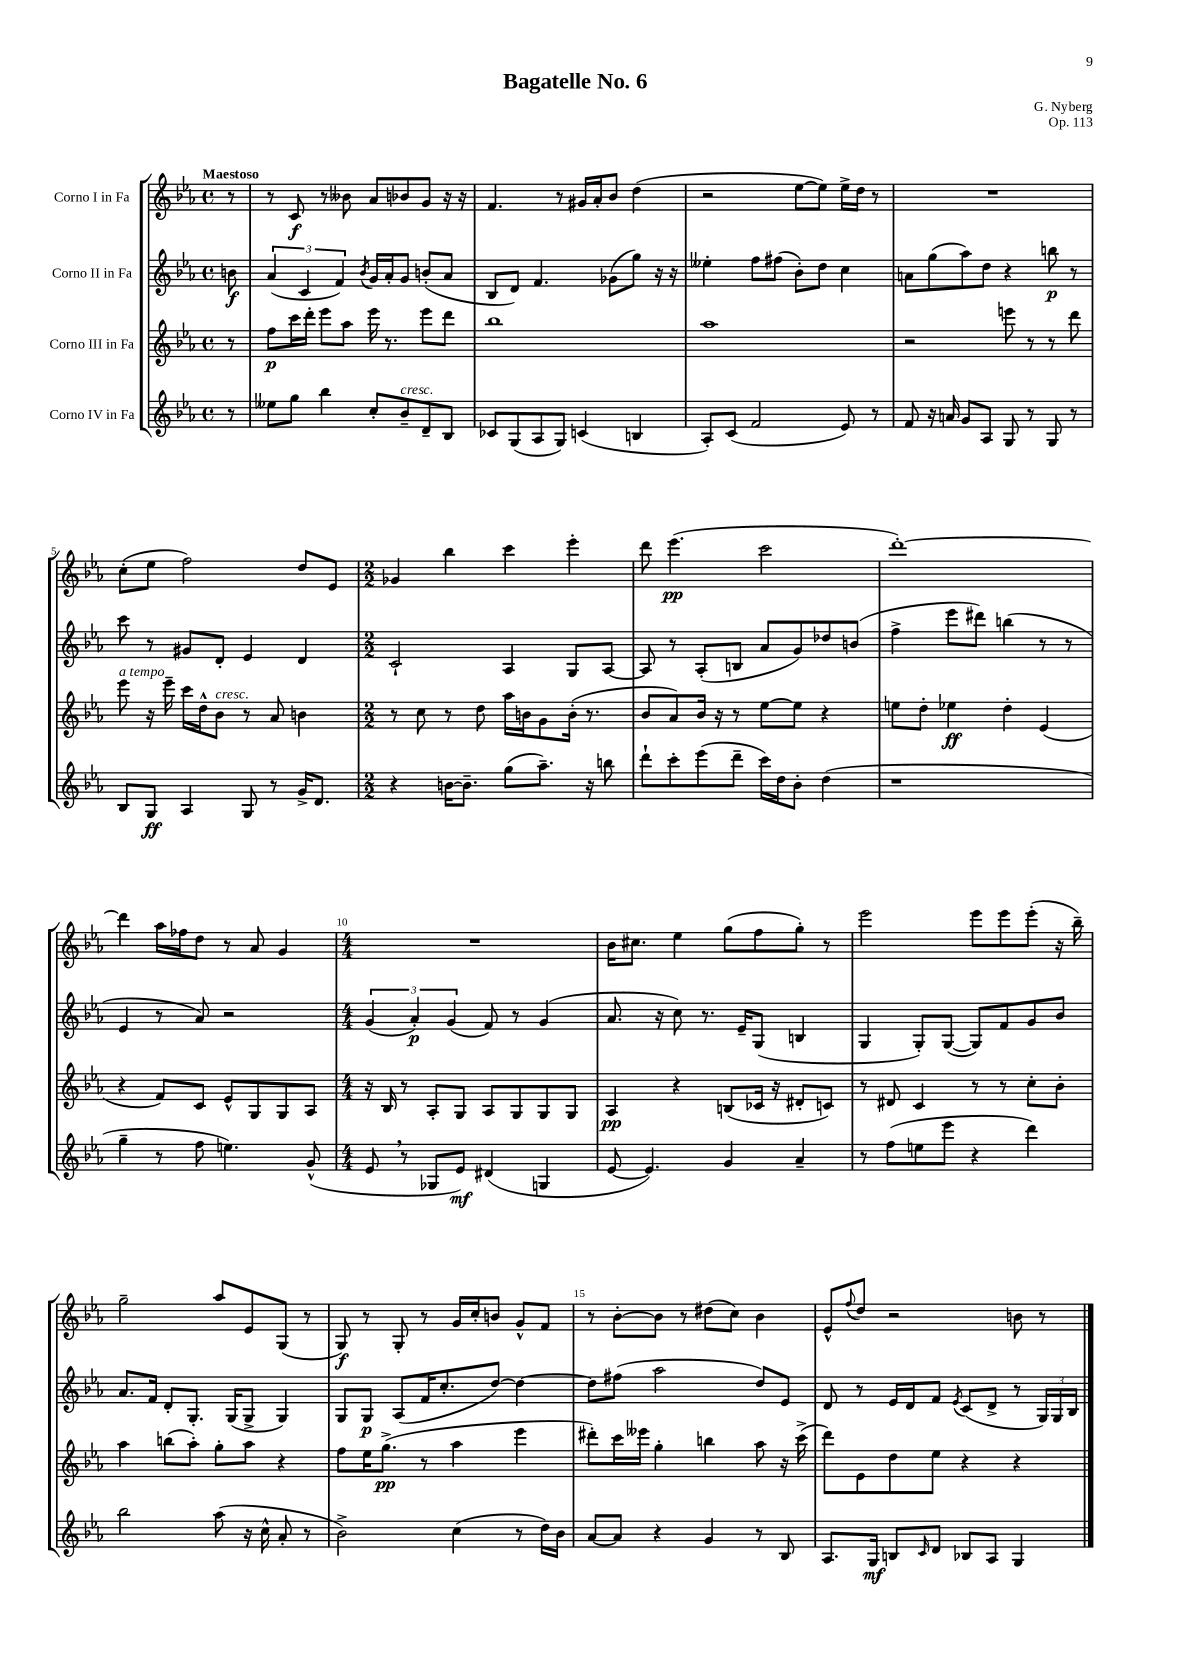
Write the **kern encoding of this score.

**kern	**kern	**kern	**kern
*staff4	*staff3	*staff2	*staff1
*clefG2	*clefG2	*clefG2	*clefG2
*k[b-e-a-]	*k[b-e-a-]	*k[b-e-a-]	*k[b-e-a-]
*M4/4	*M4/4	*M4/4	*M4/4
*met(c)	*met(c)	*met(c)	*met(c)
8r	8r	8b	8r
=	=	=	=
8ee--	8ff	(6a-	8r
8gg	16ccc	.	8c
.	.	6c	.
.	16ddd'	.	.
4bb-	8eee-	.	8r
.	.	6f)	.
.	8aa-	.	8b--
.	.	8qb-	.
8cc'	16eee-	16g	8a-
.	8.r	16a-'	.
8b-~	.	8g	8b-
8d~	8eee-	(8b'	8g
8B-	8ddd	8a-	16r
.	.	.	16r
=	=	=	=
8c-	1bb-	8B-	4.f
(8G	.	8d)	.
8A-	.	4.f	.
8G)	.	.	8r
(4c	.	.	16g#
.	.	.	16a-'
.	.	(8g-	8b-
4B	.	8gg)	(4dd
.	.	16r	.
.	.	16r	.
=	=	=	=
8A-')	1aa-	4ee--'	2r
(8c	.	.	.
2f	.	8ff	.
.	.	(8ff#	.
.	.	8b-')	[8ee-
.	.	8dd	8ee-])
8e-)	.	4cc	16ee-^
.	.	.	16dd
8r	.	.	8r
=	=	=	=
8f	2r	8a	1r
16r	.	(8gg	.
16a	.	.	.
8g	.	8aa-)	.
8A-	.	8dd	.
8G	8eee	4r	.
8r	8r	.	.
8G	8r	8bb	.
8r	8ddd	8r	.
=	=	=	=
8B-	8eee-	8ccc	(8cc'
8G	16r	8r	8ee-
.	16eee-~	.	.
4A-	16ccc	8g#	2ff)
.	16dd^^	.	.
.	8b-	8d'	.
8G	8r	4e-	.
8r	8a-	.	.
16g^	4b	4d	8dd
8.d	.	.	.
.	.	.	8e-
=	=	=	=
*M2/2	*M2/2	*M2/2	*M2/2
4r	8r	2c`	4g-
.	8cc	.	.
[16b	8r	.	4bb-
8.b~]	.	.	.
.	8dd	.	.
(8gg	16aa-	4A-	4ccc
.	16b	.	.
8.aa-~)	8g	.	.
.	(16b'	8G	4eee-'
16r	8.r	.	.
8bb	.	[8A-	.
=	=	=	=
8ddd`	8b-	8A-]	8ddd
8ccc'	8a-)	8r	(4.eee-
(8eee-	16b-	(8A-'	.
.	16r	.	.
8ddd~	8r	8B	.
16ccc)	[8ee-	8a-	2ccc
16dd	.	.	.
8b-'	8ee-]	8g)	.
(4dd	4r	8dd-	.
.	.	(8b	.
=	=	=	=
1r	8ee	4ff^	[1ddd')
.	8dd'	.	.
.	4ee-	8eee-	.
.	.	8ddd#)	.
.	4dd'	(4bb	.
.	(4e-	8r	.
.	.	8r	.
=	=	=	=
4gg~	4r	4e-	4ddd]
8r	8f)	8r	16aa-
.	.	.	16ff-
8ff	8c	8a-)	8dd
4.ee)	8e-^^	2r	8r
.	8G	.	8a-
.	8G	.	4g
(8g^^	8A-	.	.
=	=	=	=
*M4/4	*M4/4	*M4/4	*M4/4
8e-	16r	(6g	1r
.	16B-	.	.
8r	8r	.	.
.	.	6a-')	.
8G-	8A-'	.	.
.	.	(6g	.
8e-)	8G	.	.
(4d#	8A-	8f)	.
.	8G	8r	.
4G	8G	(4g	.
.	8G	.	.
=	=	=	=
[8e-	4A-	8.a-	16b-
.	.	.	8.cc#
4.e-])	.	.	.
.	.	16r	.
.	4r	8cc)	4ee-
.	.	8.r	.
4g	(8B	.	(8gg
.	.	16e-~	.
.	16c-	(8G	8ff
.	16r	.	.
4a-~	8d#'	4B	8gg')
.	8c)	.	8r
=	=	=	=
8r	8r	4G	2eee-
(8ff	8d#	.	.
8ee	4c	8G')	.
8eee-	.	([8G	.
4r	8r	8G])	8eee-
.	8r	8f	8eee-
4ddd)	8cc'	8g	(8eee-'
.	8b-'	8b-	16r
.	.	.	16bb-~)
=	=	=	=
2bb-	4aa-	8.a-	2gg~
.	.	16f	.
.	(8bb	8d'	.
.	8aa-')	8.G'	.
(8aa-	8gg'	.	8aa-
.	.	(16G	.
16r	8aa-	8G^	8e-
16cc^^	.	.	.
8a-'	4r	4G)	(8G
8r	.	.	8r
=	=	=	=
2b-^)	8ff	8G	8G)
.	16ee-	8G	8r
.	(8.gg^	.	.
.	.	(8A-	8G'
.	8r	16f	8r
.	.	8.cc'	.
(4cc	4aa-	.	16g
.	.	.	16cc'
.	.	[8dd)	8b
8r	4eee-	4dd_	8g^^
16dd)	.	.	8f
16b-	.	.	.
=	=	=	=
[8a-	8ddd#')	8dd]	8r
8a-]	16ccc	(8ff#	[8b-'
.	16eee--	.	.
4r	4gg'	2aa-	8b-]
.	.	.	8r
4g	4bb	.	(8dd#
.	.	.	8cc)
8r	8aa-	8dd)	4b-
8B-	16r	8e-	.
.	(16ccc^	.	.
=	=	=	=
8.A-	8ddd)	8d	8e-^^
.	.	.	8qqff
.	8e-	8r	8dd
16G	.	.	.
8B	8dd	16e-	2r
.	.	16d	.
16qqc	.	.	.
8d	8ee-	8f	.
.	.	8qe-	.
8B-	4r	(8c	.
8A-	.	8d^	.
4G	4r	8r	8b
.	.	24G)	8r
.	.	24G	.
.	.	24B-	.
==	==	==	==
*-	*-	*-	*-
